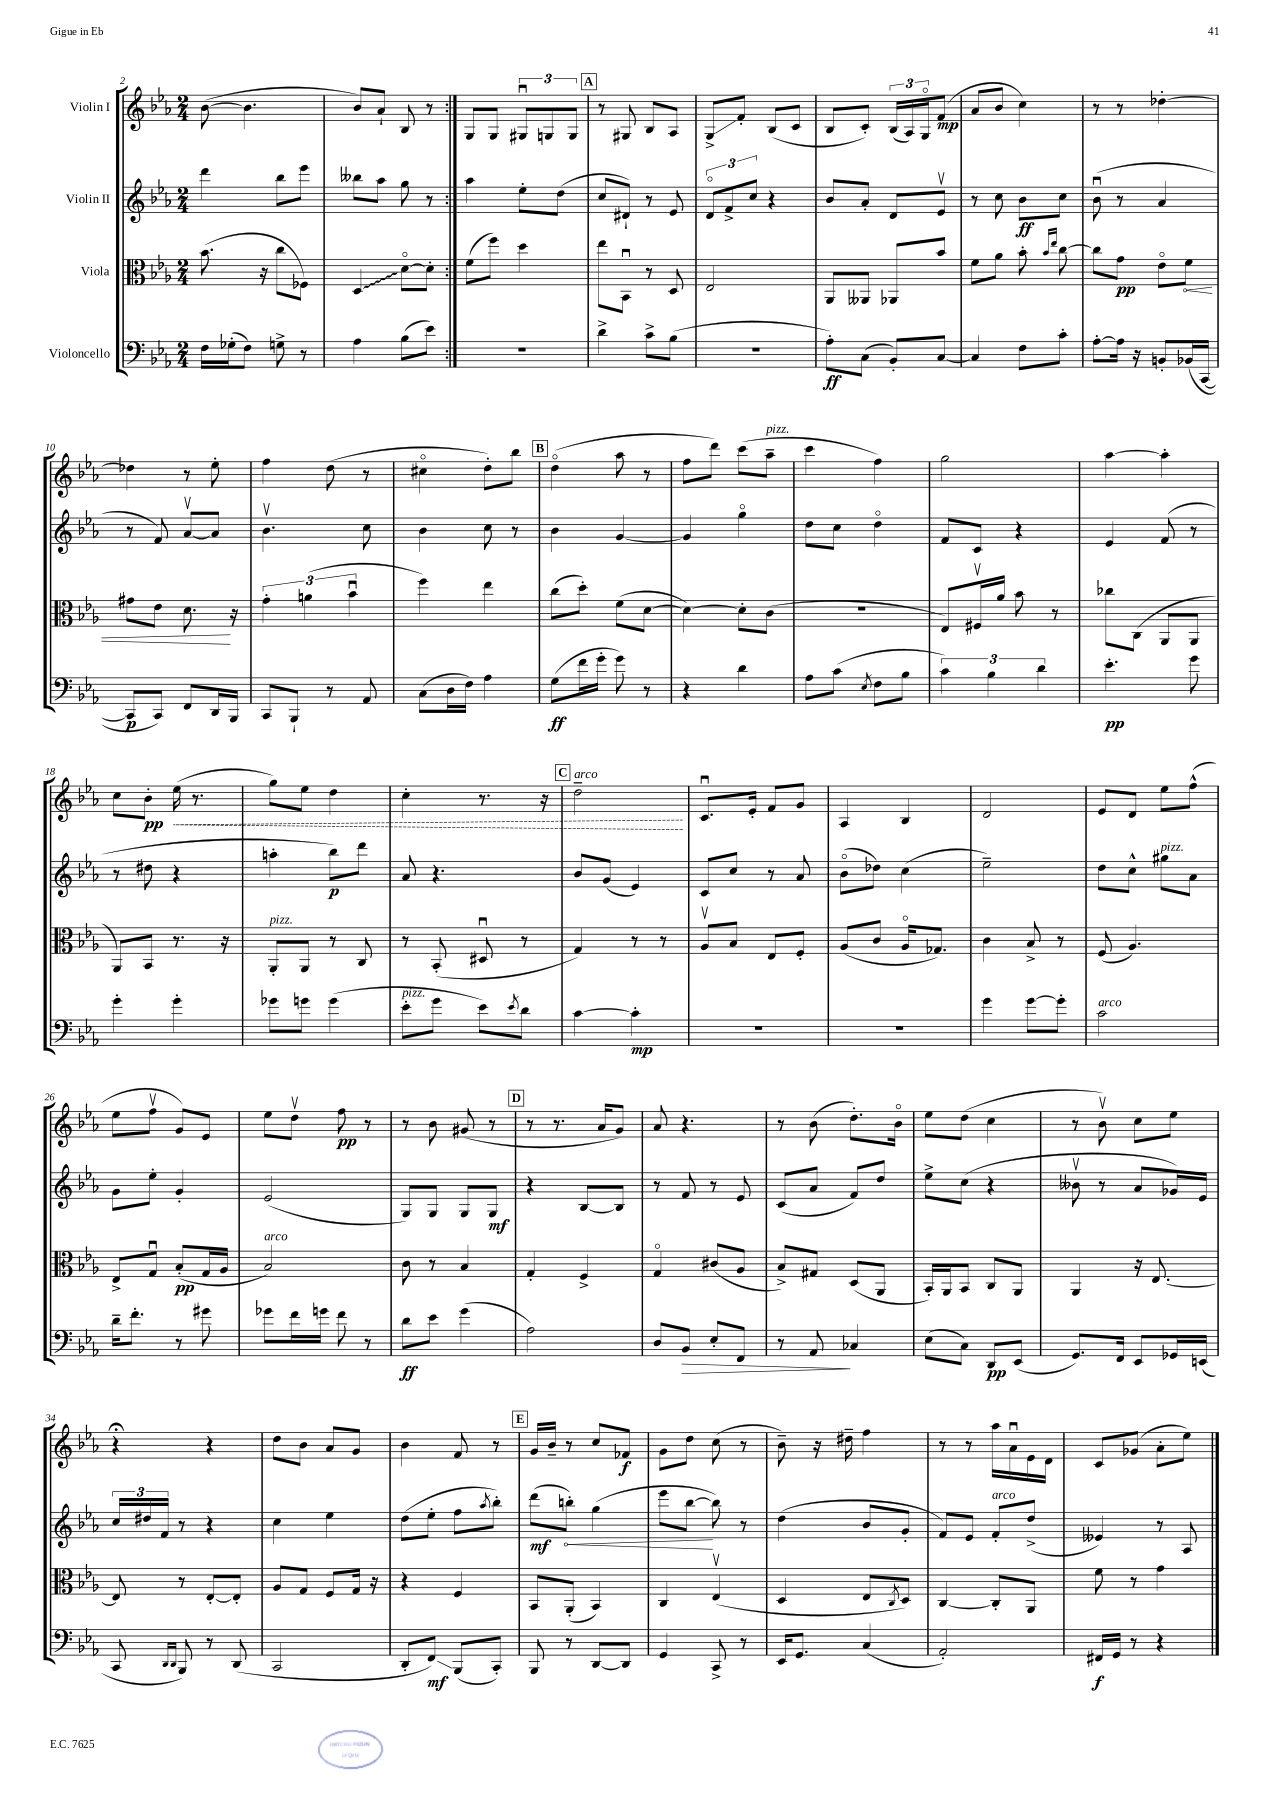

**kern	**kern	**kern	**kern
*staff4	*staff3	*staff2	*staff1
*clefF4	*clefC3	*clefG2	*clefG2
*k[b-e-a-]	*k[b-e-a-]	*k[b-e-a-]	*k[b-e-a-]
*M2/4	*M2/4	*M2/4	*M2/4
16F\LL	(8.b-\	4ddd\	([8b-\
(16G-'\J	.	.	.
8F\J)	.	.	4.b-\]
.	16r	.	.
8G^\	8cc\L	8bb-\L	.
8r	8F-\J)	8eee-\J	.
=	=	=	=
4A-\	4D/	8bb--\L	8b-/L)
.	.	8aa-\J	8a-`/J
(8B-\L	[8do\L	8gg\	8B-/
8e-\J)	8d'\]J	8r	8r
=:|!	=:|!	=:|!	=:|!
2r	(8f\L	4aa-\	8G/L
.	8ff\J)	.	8G/J
.	4dd\	8ee-'\L	12G#u/L
.	.	.	12G/
.	.	(8dd\J	.
.	.	.	12G/J
=	=	=	=
4d^\	8ee-\L	8cc/L	8r
.	8BB-u\J	8d#`/J)	8G#/
8c^\L	8r	8r	8B-/L
(8B-\J	8D/	8e-/	8A-/J
=	=	=	=
2r	2E-/	12do/L	8G^/L
.	.	12f^/	.
.	.	.	8f'/J
.	.	12cc/J	.
.	.	4r	(8B-/L
.	.	.	8c/J
=	=	=	=
8A-'\L)	8AA-/L	8b-/L	8B-/L
(8C\J	8AA--/J	8a-'/J	8c'/J)
8BB-'/L)	8AA-/L	8d/L	(24B-/LL
.	.	.	24A-/)
.	.	.	24Go/J
[8C/J	8b-/J	8e-v/J	(8f/J
=	=	=	=
4C/]	8f\L	8r	8a-/L
.	8a-\J	8cc\	8b-/J
8F\L	8b-'\	8b-\L	4cc\)
.	16qqb-/LL	.	.
.	16qqee-/JJ	.	.
8c'\J	[8cc\	8cc\J	.
=	=	=	=
[8A-'\L	8cc\]L	(8b-u\	8r
16A-\]Jk	8g\J	8r	8r
16r	.	.	.
8BB'/L	8e-o\L	4a-/	[4dd-'\
(16BB-/L	8f\J	.	.
[16CC/JJ	.	.	.
=	=	=	=
8CC/]L	8g#\L	8r	4dd-\]
8CC/J)	8e-\J	8f/)	.
8FF/L	8.d\	[8a-v/L	8r
16DD/L	.	8a-/]J	8ee-'\
16BBB-/JJ	16r	.	.
=	=	=	=
8CC/L	6g'\	4.b-v\	4ff\
8BBB-`/J	.	.	.
.	(6a\	.	.
8r	.	.	(8dd\
.	6b-u\	.	.
8AA-/	.	8cc\	8r
=	=	=	=
(8C\L	4ff\)	4b-\	4cc#o\
16D\L	.	.	.
16F\JJ)	.	.	.
4A-\	4ee-\	8cc\	8dd'\L)
.	.	8r	8bb-\J
=	=	=	=
(8G\L	(8cc\L	4b-\	(4ddo\
16f\L	8dd'\J)	.	.
16g'\JJ	.	.	.
8g\)	(8f\L	[4g/	8aa-\
8r	[8d\J	.	8r
=	=	=	=
4r	4d\_)	4g/]	8ff\L
.	.	.	8ddd\J)
4d\	8d'\]L	4ggo\	(8ccc\L
.	(8c\J	.	8aa-~\J
=	=	=	=
8A-\L	2r	8dd\L	4ccc\
(8c\J	.	8cc\J	.
8qE-/	.	.	.
8F\L	.	4ddo\	4ff\)
8B-\J	.	.	.
=	=	=	=
6c\)	8E-/L)	8f/L	2gg\
.	16F#v/L	8c/J	.
6B-\	.	.	.
.	16a-/JJ	.	.
.	8b-\	4r	.
6d\	.	.	.
.	8r	.	.
=	=	=	=
4.e-'\	8cc-\L	4e-/	[4aa-\
.	(8C\J	.	.
.	8AA-/L	(8f/	4aa-'\]
8g\	8AA-/J	8r	.
=	=	=	=
4g'\	8AA-/L)	8r	8cc\L
.	8BB-/J	8dd#\	8b-'\J
4g'\	8.r	4r	(16ee-\
.	.	.	8.r
.	16r	.	.
=	=	=	=
8g-\L	8AA-'/L	4aa'\	8gg\L)
8g\J	8AA-/J	.	8ee-\J
(4g\	8r	8bb-\L)	4dd\
.	8C/	8ddd\J	.
=	=	=	=
8e-'\L	8r	8a-/	4cc'\
8g\J	(8BB-'/	4.r	.
8e-\L)	8D#u/	.	8.r
8qe-/	.	.	.
8d\J	8r	.	.
.	.	.	16r
=	=	=	=
[4c\	4G/)	8b-/L	2dd~\
.	.	(8g/J	.
4c'\]	8r	4e-/)	.
.	8r	.	.
=	=	=	=
2r	8A-v/L	8c/L	8.cu/L
.	8B-/J	8cc/J	.
.	.	.	16e-'/Jk
.	8E-/L	8r	8f/L
.	8F'/J	8a-/	8g/J
=	=	=	=
2r	(8A-/L	(8b-o\L	4A-/
.	8c/J	8dd-\J)	.
.	16A-o/LK	(4cc\	4B-/
.	8.G-/J)	.	.
=	=	=	=
4g\	4c\	2ee-~\)	2d/
[8g\L	8B-^/	.	.
8g'\]J	8r	.	.
=	=	=	=
2c\	(8F/	8dd\L	8e-/L
.	4.A-/)	8cc^^\J	8d/J
.	.	8gg#\L	8ee-\L
.	.	8a-\J	(8ff^^\J
=	=	=	=
16d~\LK	8E-^/L	8g\L	8ee-\L
8.f'\J	.	.	.
.	8Gu/J	8ee-'\J	8ffv\J
8r	(8B-'/L	4g'/	8g/L)
8g#\	16G/L	.	8e-/J
.	16A-/JJ	.	.
=	=	=	=
8g-\L	2B-/)	(2e-/	8ee-\L
16f\L	.	.	8ddv\J
16g\JJ	.	.	.
8f\	.	.	8ff\
8r	.	.	8r
=	=	=	=
8d\L	8c\	8G/L)	8r
8e-\J	8r	8G/J	8b-\
(4g\	4B-/	8G/L	(8g#/
.	.	8G/J	8r
=	=	=	=
2A-\)	4G'/	4r	8r
.	.	.	8.r
.	4F^/	[8B-/L	.
.	.	.	16a-/LK
.	.	8B-/]J	8g/J)
=	=	=	=
8D/L	4Go/	8r	8a-/
8BB-/J	.	8f/	4.r
8E-'/L	(8c#/L	8r	.
8FF/J	8A-/J	8e-/	.
=	=	=	=
8r	8B-^/L)	(8c/L	8r
8AA-/	8G#/J	8a-/J	(8b-\
4C-/	(8D/L	8f/L)	8.dd'\L)
.	8AA-/J	8dd/J	.
.	.	.	16b-o\Jk
=	=	=	=
(8E-\L	16BB-'/LL)	8ee-^\L	8ee-\L
.	16AA-/J	.	.
8C\J)	8BB-/J	(8cc\J	(8dd\J
8DD/L	8C/L	4r	4cc\
(8EE-/J	8AA-/J	.	.
=	=	=	=
8.GG/L)	4AA-/	8b--v\	8r
.	.	8r	8b-v\)
16FF/Jk	.	.	.
8EE-/L	16r	8a-/L	8cc\L
.	[8.E-/	.	.
16GG-/L	.	16g-/L)	8ee-\J
(16EE/JJ	.	16e-/JJ	.
=	=	=	=
8CC/	8E-/]	24cc/LL	4r;
.	.	24dd#/	.
.	.	24f/JJ	.
16qqDD/LL	.	.	.
16qqDD/JJ	.	.	.
8BBB-/)	8r	8r	.
8r	[8E-'/L	4r	4r
(8DD/	8E-'/]J	.	.
=	=	=	=
2CC/	8A-/L	4cc\	8dd\L
.	8G/J	.	8b-\J
.	8F/L	4ee-\	8a-/L
.	16G/Jk	.	8g/J
.	16r	.	.
=	=	=	=
8DD'/L	4r	(8dd\L	4b-\
8FF/J)	.	8ee-'\J	.
(8BBB-/L	4F/	8ff\L	8f/
.	.	8qaa-/	.
8CC'/J)	.	8bb-'\J)	8r
=	=	=	=
8BBB-/	8BB-/L	(8ddd\L	16g/LL
.	.	.	16b-~/JJ
8r	(8AA-'/J	8bb'\J)	8r
[8DD/L	4BB-/)	(4gg\	8cc/L
8DD/]J	.	.	8f-/J
=	=	=	=
4GG/	4C/	8eee-\L	8g\L
.	.	[8bb-\J	8dd\J
8CC^/	(4E-v/	8bb-\])	(8cc\
8r	.	8r	8r
=	=	=	=
16EE-/LK	4D/	(4dd\	8b-~\)
8.GG/J	.	.	.
.	.	.	16r
.	.	.	16dd#~\
(4C/	8E-/L	8b-/L	4ff\
.	8qC/	.	.
.	8D/J)	8g'/J	.
=	=	=	=
2AA-'/)	[4C/	8f/L)	8r
.	.	8e-/J	8r
.	8C'/]L	8f'/L	16aa-\LL
.	.	.	16a-u\
.	8AA-/J	(8dd^/J	16e-\
.	.	.	16d\JJ
=	=	=	=
16FF#/LL	8f\	4e--/)	8c/L
16GG/JJ	.	.	.
8r	8r	.	(8g-/J
4r	4g\	8r	8a-'\L
.	.	8A-/	8ee-\J)
==	==	==	==
*-	*-	*-	*-
